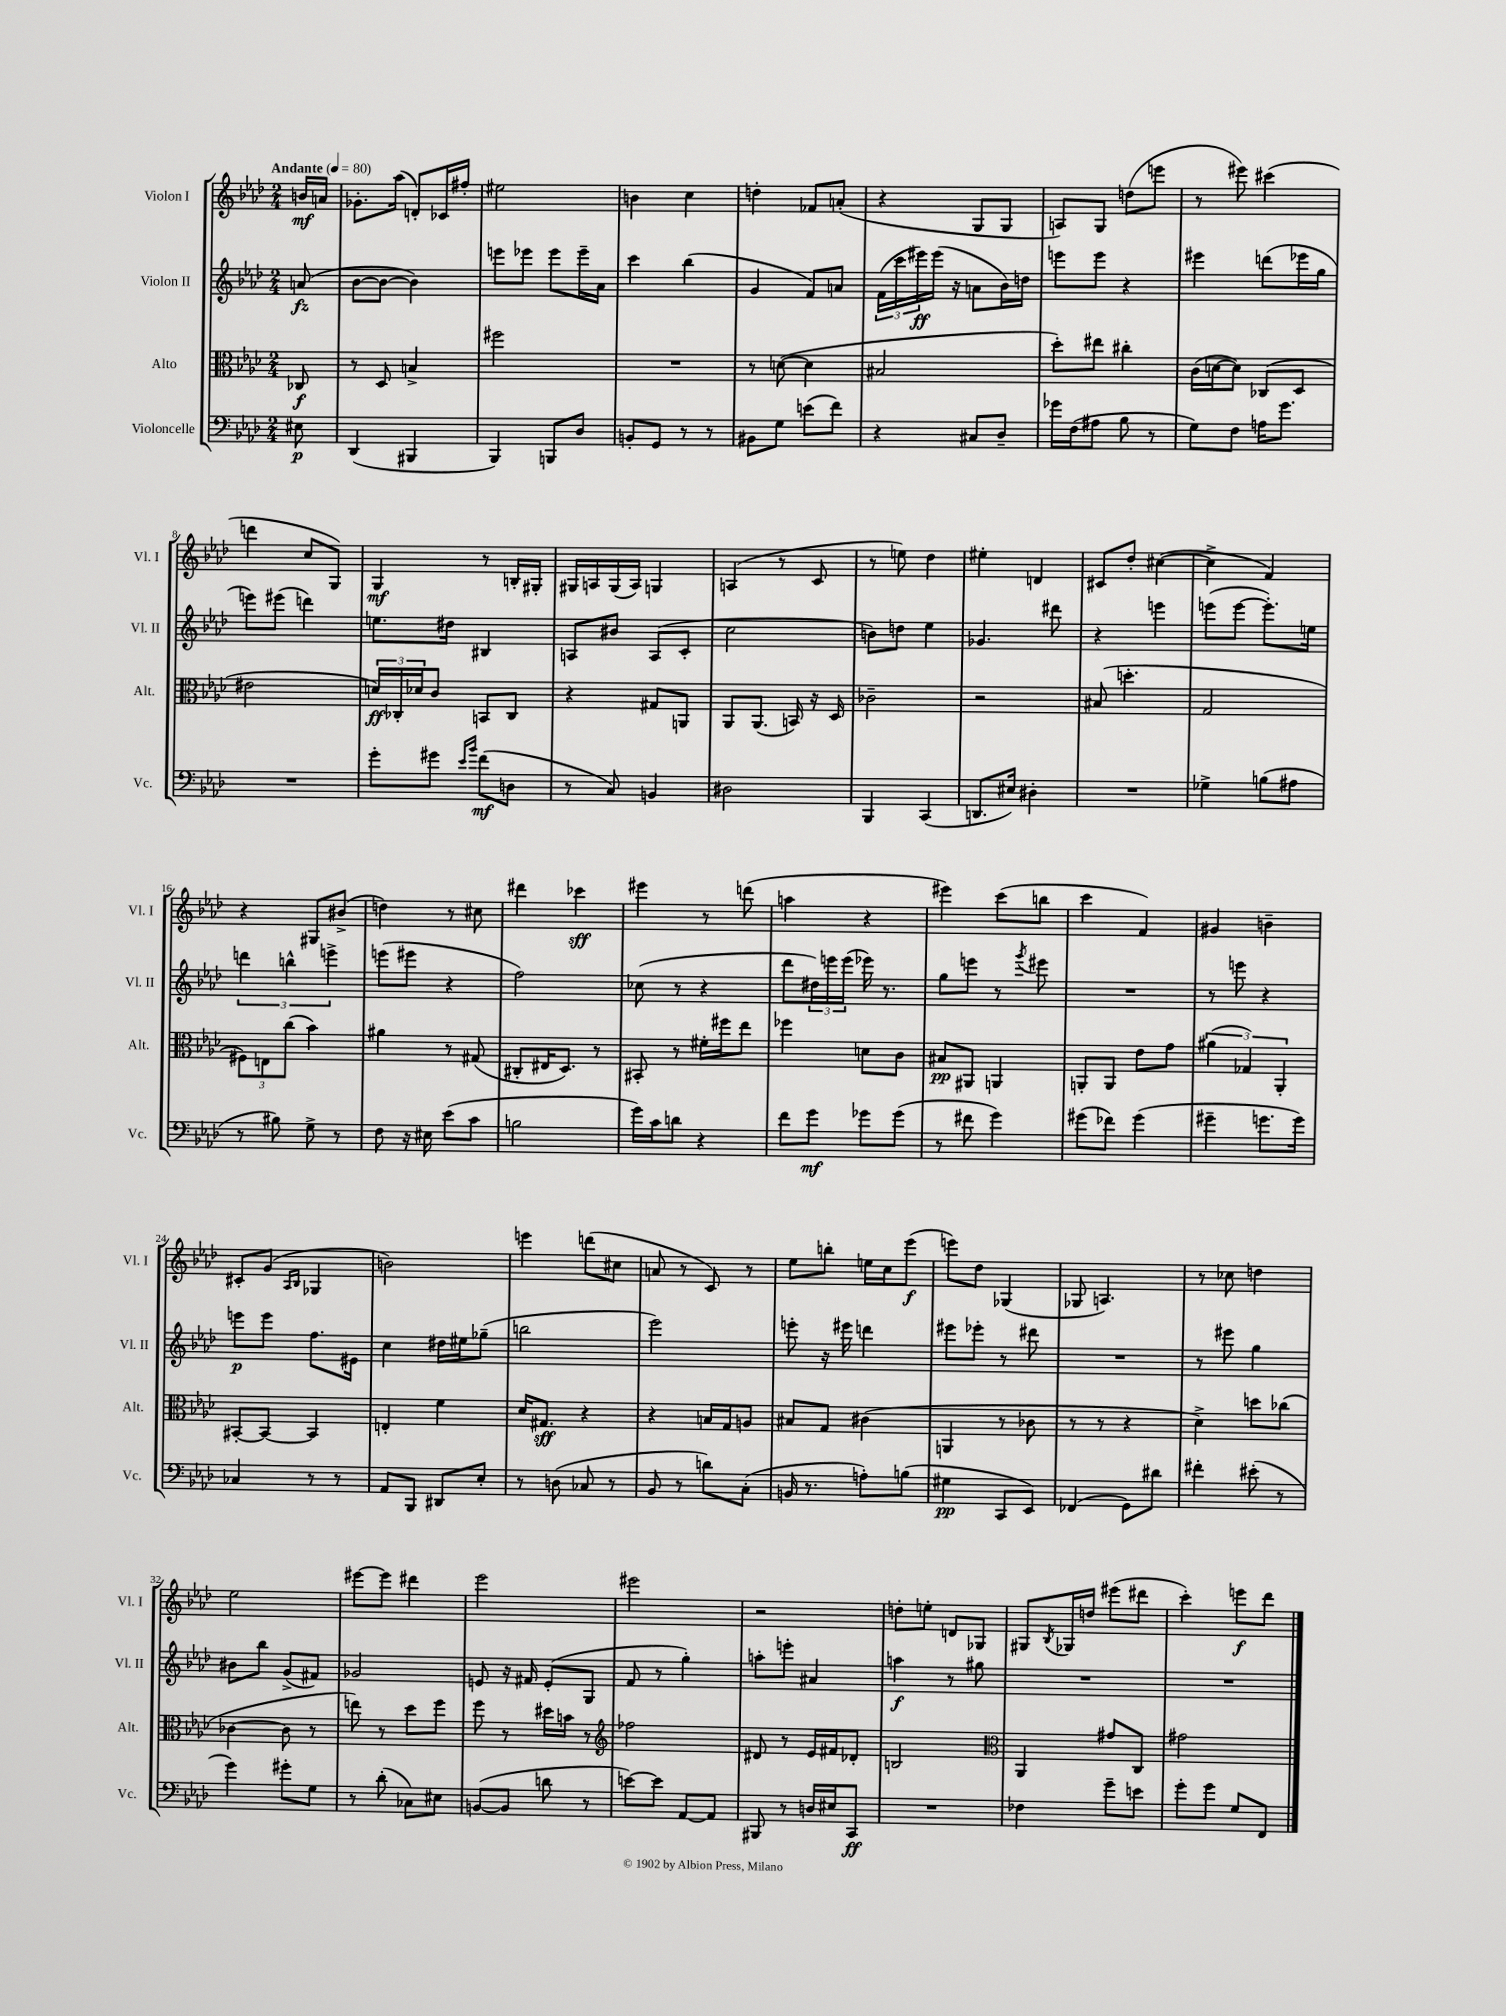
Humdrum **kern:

**kern	**kern	**kern	**kern
*staff4	*staff3	*staff2	*staff1
*clefF4	*clefC3	*clefG2	*clefG2
*k[b-e-a-d-]	*k[b-e-a-d-]	*k[b-e-a-d-]	*k[b-e-a-d-]
*M2/4	*M2/4	*M2/4	*M2/4
*MM80	*MM80	*MM80	*MM80
8E#\	8C-/	(8a/	16b/LL
.	.	.	16a/JJ
=	=	=	=
(4DD-/	8r	[8b-\L	8.g-'\L
.	8D-/	8b-\_J	.
.	.	.	(16aa-\Jk
4BBB#/	4B^/	4b-\])	8d'/L)
.	.	.	16c-/L
.	.	.	16ff#'/JJ
=	=	=	=
4BBB-/)	2ff#\	8eee\L	2ee#\
.	.	8eee-\J	.
8BBB/L	.	8eee-\L	.
8D-/J	.	16eee-~\L	.
.	.	16a-\JJ	.
=	=	=	=
8BB'/L	2r	4ccc\	4b\
8GG/J	.	.	.
8r	.	(4bb-\	4cc\
8r	.	.	.
=	=	=	=
8BB#\L	8r	4g/	4dd'\
8G\J	([8d\	.	.
(8e\L	4d\]	8f/L)	8f-/L
8f\J)	.	8a/J	(8a'/J
=	=	=	=
4r	2B#/	(24f\LL	4r
.	.	24ccc\	.
.	.	24eee#\)	.
.	.	(16eee#\JJ	.
.	.	16r	.
8C#/L	.	8a\L	8G/L
8D-~/J	.	16b-\L)	8G/J
.	.	16dd\JJ	.
=	=	=	=
16g-\LL	8dd-'\L)	8eee\L	8A/L)
(16F\J	.	.	.
8A#\J	8ee#\J	8eee\J	8G/J
8B-\	4cc#'\	4r	(8dd\L
8r	.	.	8eee\J
=	=	=	=
8G\L)	(16c\LL	4eee#\	8r
.	[16d\J	.	.
8F\J	8d\]J)	.	8eee#\)
16A\LK	(8C-/L	(8ddd\L	(4ccc#\
8.g\J	.	.	.
.	8D-/J	16eee-\L	.
.	.	16gg\JJ	.
=	=	=	=
2r	2e#\	8eee\L)	4ddd\
.	.	(8eee#\J	.
.	.	4ddd\)	8cc/L
.	.	.	8G/J)
=	=	=	=
8g'\L	24d/LL)	8.ee\L	4G/
.	24C-'/	.	.
.	24d-/J	.	.
8g#\J	8c/J	.	.
.	.	16dd#\Jk	.
16qqe-/LL	.	.	.
16qqb-/JJ	.	.	.
(8f\L	8BB/L	4B#/	8r
8D\J	8C-/J	.	16B'/LL
.	.	.	16G#'/JJ
=	=	=	=
8r	4r	8A/L	16G#/LL
.	.	.	16A/
8C/)	.	8b#/J	(16G#/
.	.	.	16A/JJ)
4BB/	8G#/L	(8A/L	4G/
.	8AA/J	8c'/J	.
=	=	=	=
2D#\	8AA-/L	2cc\	(4A/
.	(8.AA-/J	.	.
.	.	.	8r
.	16BB/)	.	.
.	16r	.	8c/
.	16D-/	.	.
=	=	=	=
4BBB-/	2c-~\	8b\L)	8r
.	.	8dd\J	8ee\)
(4CC/	.	4ee-\	4dd-\
=	=	=	=
8.DD/L	2r	4.g-/	4ee#'\
16E#/Jk)	.	.	.
4D#'\	.	.	4d/
.	.	8ddd#\	.
=	=	=	=
2r	(8B#/	4r	8c#/L
.	4.dd'\	.	8dd-'/J
.	.	4eee\	([4cc#\
=	=	=	=
4G-^\	2G/	(8eee\L	4cc#^\]
.	.	[8eee\J	.
(8B\L	.	8.eee'\]L)	4f/)
8A#\J	.	.	.
.	.	16ee\Jk	.
=	=	=	=
8r	12F#\L)	6ddd\	4r
.	12E\	.	.
8B#\)	.	.	.
.	(12cc\J	6bb^^\	.
8G^\	4b-\)	.	8G#/L
.	.	6eee^\	.
8r	.	.	(8b#^/J
=	=	=	=
8F\	4a#\	(8eee\L	4dd\)
16r	.	8eee#\J	.
16E#\	.	.	.
(8e-\L	8r	4r	8r
8c\J	(8G#/	.	8cc#\
=	=	=	=
2B\	8C#'/L	2ff\)	4ddd#\
.	16E#/K	.	.
.	8.D-/J)	.	.
.	.	.	4ccc-\
.	8r	.	.
=	=	=	=
16g\LL)	8BB#'/	(8cc-\	4eee#\
16c\J	.	.	.
8d\J	8r	8r	.
4r	16f#'\LL	4r	8r
.	16ff#\J	.	.
.	8ee-\J	.	(8ddd\
=	=	=	=
8f\L	4ff-\	8ddd-\L	4aa\
8g\J	.	24dd#\L)	.
.	.	24eee\	.
.	.	(24eee\JJ	.
8g-\L	8d\L	16eee-\)	4r
.	.	8.r	.
(8g-\J	8c\J	.	.
=	=	=	=
8r	8B#/L	8gg\L	4eee#\)
8f#\	8AA#/J	8eee\J	.
4g\)	4AA/	8r	(8ccc\L
.	.	8qggg/	.
.	.	8eee#\	8bb\J
=	=	=	=
(8g#\L	8AA'/L	2r	4ccc\
8f-\J)	8AA/J	.	.
(4g#\	8e-\L	.	4f/)
.	8g\J	.	.
=	=	=	=
4g#~\	(6a#\	8r	4g#/
.	.	8eee\	.
.	6G-/)	.	.
8.g\L	.	4r	4b~\
.	6AA-'/	.	.
16g\Jk)	.	.	.
=	=	=	=
4C-/	[8BB#'/L	8eee\L	8c#'/L
.	8BB#/_J	8eee\J	(8g/J
.	.	.	16qqA-/LL
.	.	.	16qqB-/JJ
8r	4BB#/]	8.ff\L	4G-/
8r	.	.	.
.	.	16e#\Jk	.
=	=	=	=
8AA-/L	4E'/	4cc\	2b\)
8BBB-/J	.	.	.
8DD#/L	4f\	16dd#\LL	.
.	.	16ee#\J	.
8E-'/J	.	(8gg-~\J	.
=	=	=	=
8r	16d-/LK	2bb\	4eee\
.	8.G#/J	.	.
(8D\	.	.	.
8C-/	4r	.	(8ddd\L
8r	.	.	8cc#\J
=	=	=	=
8BB-/	4r	2eee-\)	8a/
8r	.	.	8r
8d\L)	16B/LL	.	8c/)
.	16G/J	.	.
(8C'\J	8A/J	.	8r
=	=	=	=
16BB/	8B#/L	8eee'\	8ee-\L
8.r	.	.	.
.	8G/J	16r	8bb'\J
.	.	16eee#\	.
8A'\L)	(4c#\	4ddd\	16ee\LL
.	.	.	16cc\J
(8B\J	.	.	(8eee-\J
=	=	=	=
4G#\	4AA/	8eee#\L	8eee\L)
.	.	8eee-'\J	8dd-\J
8CC/L	8r	8r	(4G-/
8EE-/J)	8c-\	8ddd#\	.
=	=	=	=
(4FF-/	8r	2r	8G-/
.	8r	.	4.A/)
8GG\L)	4r	.	.
8d#\J	.	.	.
=	=	=	=
4f#'\	4d-^\)	8r	8r
.	.	8eee#\	8cc-\
(8e#'\	8dd\L	4gg\	4dd\
8r	(8cc-\J	.	.
=	=	=	=
4g\)	[4c-\	8b#\L	2ee-\
.	.	8bb-\J	.
8g#'\L	8c-\]	(8g^/L	.
8G\J	8r	8f#/J)	.
=	=	=	=
8r	8ee\)	2g-/	[8eee#\L
(8d-'\	8r	.	8eee#\]J
8C-\L)	8dd-\L	.	4ddd#\
8E#\J	8ff\J	.	.
=	=	=	=
([8BB/L	8ff\	8e/	2eee-\
8BB/]J	8r	16r	.
.	.	16f#/	.
8d\	16dd#\LL	(8e'/L	.
.	16b\JJ	.	.
8r	8r	8G/J	.
=	=	=	=
*	*clefG2	*	*
[8e\L)	2ff-\	8f/	2eee#\
8e\]J	.	8r	.
[8AA-/L	.	4gg'\)	.
8AA-/]J	.	.	.
=	=	=	=
8BBB#/	8d#/	8aa'\L	2r
8r	8r	8eee'\J	.
16D/LL	16e-/LL	4a#/	.
16E#/J	16f#/J	.	.
8CC/J	8d-'/J	.	.
=	=	=	=
2r	2B/	4aa\	8dd'\L
.	.	.	8ee'\J
.	.	8r	8d/L
.	.	8gg#\	8G-/J
=	=	=	=
*	*clefC3	*	*
4F-\	4AA-/	2r	8G#/L
.	.	.	8qB-/
.	.	.	16G-/L
.	.	.	16dd/JJ
8g~\L	8g#/L	.	(8eee#\L
8e\J	8C/J	.	8ddd#\J
=	=	=	=
8g'\L	2g#\	2r	4ccc'\)
8g\J	.	.	.
8G/L	.	.	8eee\L
8FF/J	.	.	8ddd-\J
==	==	==	==
*-	*-	*-	*-
